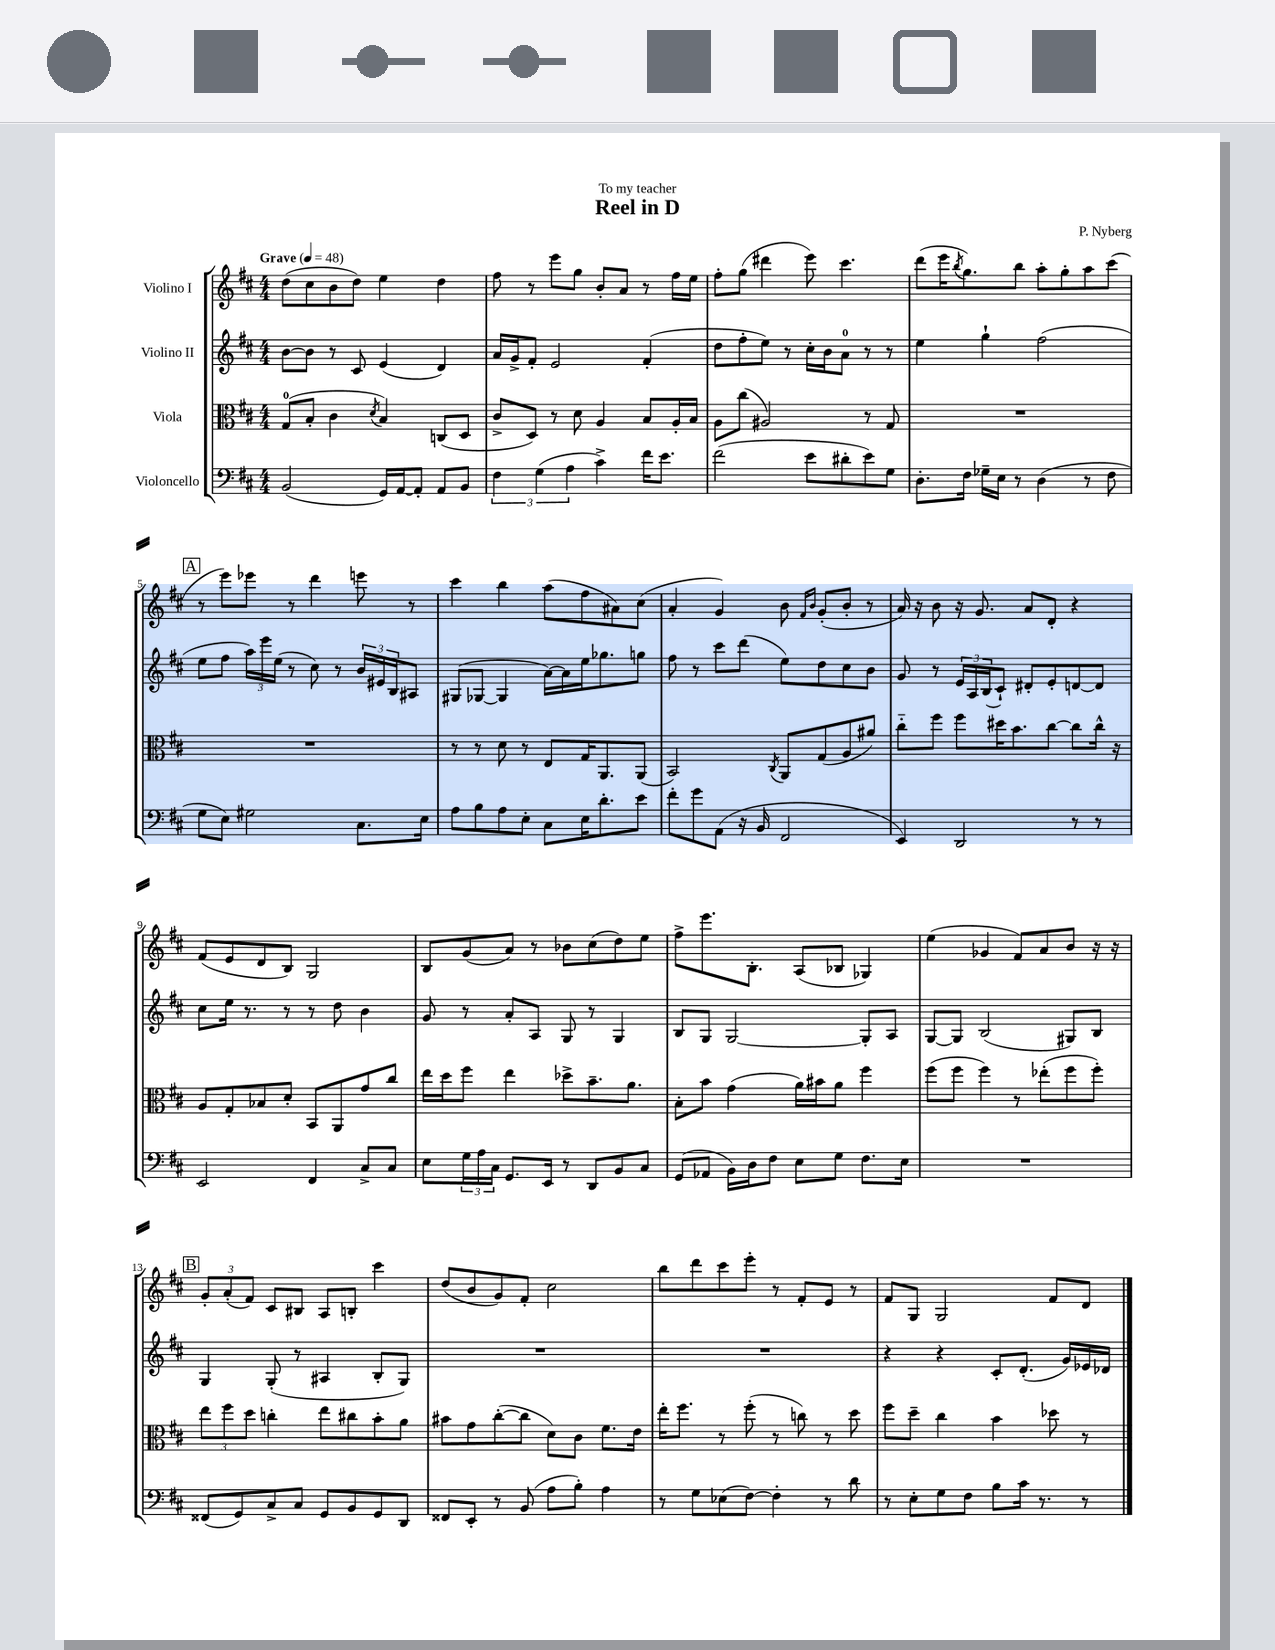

**kern	**kern	**kern	**kern
*staff4	*staff3	*staff2	*staff1
*clefF4	*clefC3	*clefG2	*clefG2
*k[f#c#]	*k[f#c#]	*k[f#c#]	*k[f#c#]
*M4/4	*M4/4	*M4/4	*M4/4
*MM48	*MM48	*MM48	*MM48
(2BB/	(8G/L	[8b\L	(8dd\L
.	8B'/J	8b\]J	8cc#\
.	4c#\	8r	8b\
.	.	8c#/	8dd\J)
.	8qd/	.	.
16GG/LL)	4B/)	(4e/	4ee\
[16AA/J	.	.	.
8AA'/]J	.	.	.
8AA/L	(8C/L	4d/)	4dd\
8BB/J	8D/J	.	.
=	=	=	=
6F#\	8c#^/L	16a/LL	8ff#\
.	.	16g^/J	.
.	8D/J)	8f#'/J	8r
(6G\	.	.	.
.	8r	2e/	8eee\L
6A\	.	.	.
.	8d\	.	8gg\J
4c#^\)	4A/	.	8b'/L
.	.	.	8a/J
16f#\LK	8B/L	(4f#'/	8r
8.e\J	.	.	.
.	16A'/L	.	16ff#\LL
.	16B/JJ	.	16ee\JJ
=	=	=	=
(2f#\	8A\L	8dd\L	8ff#'\L
.	(8cc#\J	8ff#'\	(8gg\J
.	2A#/)	8ee\J)	4ddd#\
.	.	8r	.
8e\L	.	16cc#'\LL	8eee\)
.	.	16b\J	.
8d#'\	.	8a\J	4.ccc#\
8e\)	8r	8r	.
8G\J	8G/	8r	.
=	=	=	=
8.D'\L	1r	4ee\	(8ddd\L
.	.	.	16eee\K
.	.	.	8qbb/
16F#\Jk	.	.	8.gg\)
16G-~\LL	.	4gg`\	.
16E\JJ	.	.	.
8r	.	.	8bb\J
(4D\	.	(2ff#\	8aa'\L
.	.	.	8gg'\
8r	.	.	8aa\
8F#\	.	.	(8ccc#\J
=	=	=	=
8G\L	1r	8ee\L	8r
8E\J)	.	8ff#\J	8eee\L)
2G#\	.	24aa\LL)	8eee-\J
.	.	24eee\	.
.	.	(24ee\JJ	.
.	.	8r	8r
.	.	8cc#\)	4ddd\
.	.	8r	.
8.C#\L	.	24b/LL	8eee\
.	.	24e#/	.
.	.	24B/J	.
.	.	8A#/J	8r
16E\Jk	.	.	.
=	=	=	=
8A\L	8r	(8G#/L	4ccc#\
8B\	8r	[8G-/J	.
8A\	8d\	4G-/]	4bb\
8E'\J	8r	.	.
8C#\L	8E/L	[16a\LL)	(8aa\L
.	.	16a\]	.
16E\K	16G/K	16ee\J	8ff#\
8.d'\	8.AA/	8.gg-\	.
.	.	.	8a#\)
8e\J	(8AA/J	8gg\J	(8cc#\J
=	=	=	=
8f#'\L	2BB/)	8ff#\	4a'/
8g\	.	8r	.
(8AA\J	.	8ccc#\L	4g/)
16r	.	(8ddd\J	.
16BB/	.	.	.
.	8qC#/	.	.
2FF#/	8AA/L	8ee\L)	8b\
.	.	.	16qqf#/LL
.	.	.	16qqb/JJ
.	(8G/	8dd\	(8g'/L
.	8A/	8cc#\	8b'/J
.	8a#/J)	8b\J	8r
=	=	=	=
4EE/)	8cc#'~\L	8g/	16a/)
.	.	.	16r
.	8ff#\J	8r	8b\
2DD/	8ff#\L	24e/LL	16r
.	.	24A/	.
.	.	.	8.g/
.	.	(24B/J	.
.	16dd#\K	8c#`/J)	.
.	8.b\	.	.
.	.	8d#'/L	8a/L
.	[8cc#\J	8e'/	8d'/J
8r	8cc#\]L	[8d/	4r
8r	16cc#^^\Jk	8d/]J	.
.	16r	.	.
=	=	=	=
2EE/	8A/L	8cc#\L	(8f#/L
.	8G'/	16ee\Jk	8e/
.	.	8.r	.
.	8B-/	.	8d/
.	8d'/J	8r	8B/J)
4FF#/	8BB/L	8r	2G/
.	8AA/	8dd\	.
8C#^/L	8g/	4b\	.
8C#/J	8cc#/J	.	.
=	=	=	=
8E\L	16ee\LL	8g/	8B/L
.	16dd\J	.	.
24G\L	8ff#\J	8r	(8g/
24A\	.	.	.
24C#\JJ	.	.	.
8.GG/L	4ee\	8a'/L	8a/J)
.	.	8A/J	8r
16EE/Jk	.	.	.
8r	8dd-^\L	8G/	8b-\L
8DD/L	8.b~\	8r	(8cc#\
8BB/	.	4G/	8dd\)
.	8.a\J	.	.
8C#/J	.	.	8ee\J
=	=	=	=
(8GG/L	8B'\L	8B/L	8ff#^\L
8AA-/J	8b\J	8G/J	8.eee\
16BB\LL)	(4g\	[2G/	.
16D\J	.	.	8.B'\J
8F#\J	.	.	.
8E\L	16a\LL)	.	(8A/L
.	16b#\J	.	.
8G\J	8a\J	.	8B-/J
8.F#\L	4ff#\	8G'/]L	4G-/)
.	.	8A/J	.
16E\Jk	.	.	.
=	=	=	=
1r	(8ff#\L	[8G/L	(4ee\
.	8ff#\J	8G/]J	.
.	4ff#\)	(2B/	4g-/
.	8r	.	8f#/L)
.	(8ee-'\L	.	8a/
.	8ff#\	8G#/L)	8b/J
.	8ff#'\J)	8B/J	16r
.	.	.	16r
=	=	=	=
(8FF##/L	12ee\L	4G/	12g'/L
.	12ff#\	.	(12a'/
8GG/)	.	.	.
.	12dd\J	.	12f#/J)
8C#^/	4cc'\	(8G'/	8c#/L
8C#/J	.	8r	8B#/J
8GG/L	8ee\L	4A#/	8A/L
8BB/	8cc#\	.	8B'/J
8GG/	8b'\	8B'/L	4ccc#\
8DD/J	8a\J	8G/J)	.
=	=	=	=
8FF##/L	8b#\L	1r	(8dd/L
8EE'/J	8g\	.	8b/
8r	([8cc#'\	.	8g/)
(8BB/	8cc#\]J	.	8f#'/J
8A\L	8d\L)	.	2cc#\
8B'\J)	8c#\J	.	.
4A\	8.f#\L	.	.
.	16e\Jk	.	.
=	=	=	=
8r	16ee'\LK	1r	8bb\L
.	8.ff#\J	.	.
8G\L	.	.	8ddd\
(8E-\	8r	.	8ccc#\
[8F#\J)	(8ff#'\	.	8eee'\J
4F#'\]	8r	.	8r
.	8cc\)	.	8f#'/L
8r	8r	.	8e/J
8d\	8dd\	.	8r
=	=	=	=
8r	8ff#\L	4r	8f#/L
8E'\L	8dd~\J	.	8G/J
8G\	4cc#\	4r	2G/
8F#\J	.	.	.
8B\L	4b\	8c#'/L	.
16c#\Jk	.	(8.d'/J	.
8.r	.	.	.
.	8dd-\	.	8f#/L
.	.	16g/LL)	.
8r	8r	16e-/	8d/J
.	.	16d-/JJ	.
==	==	==	==
*-	*-	*-	*-
